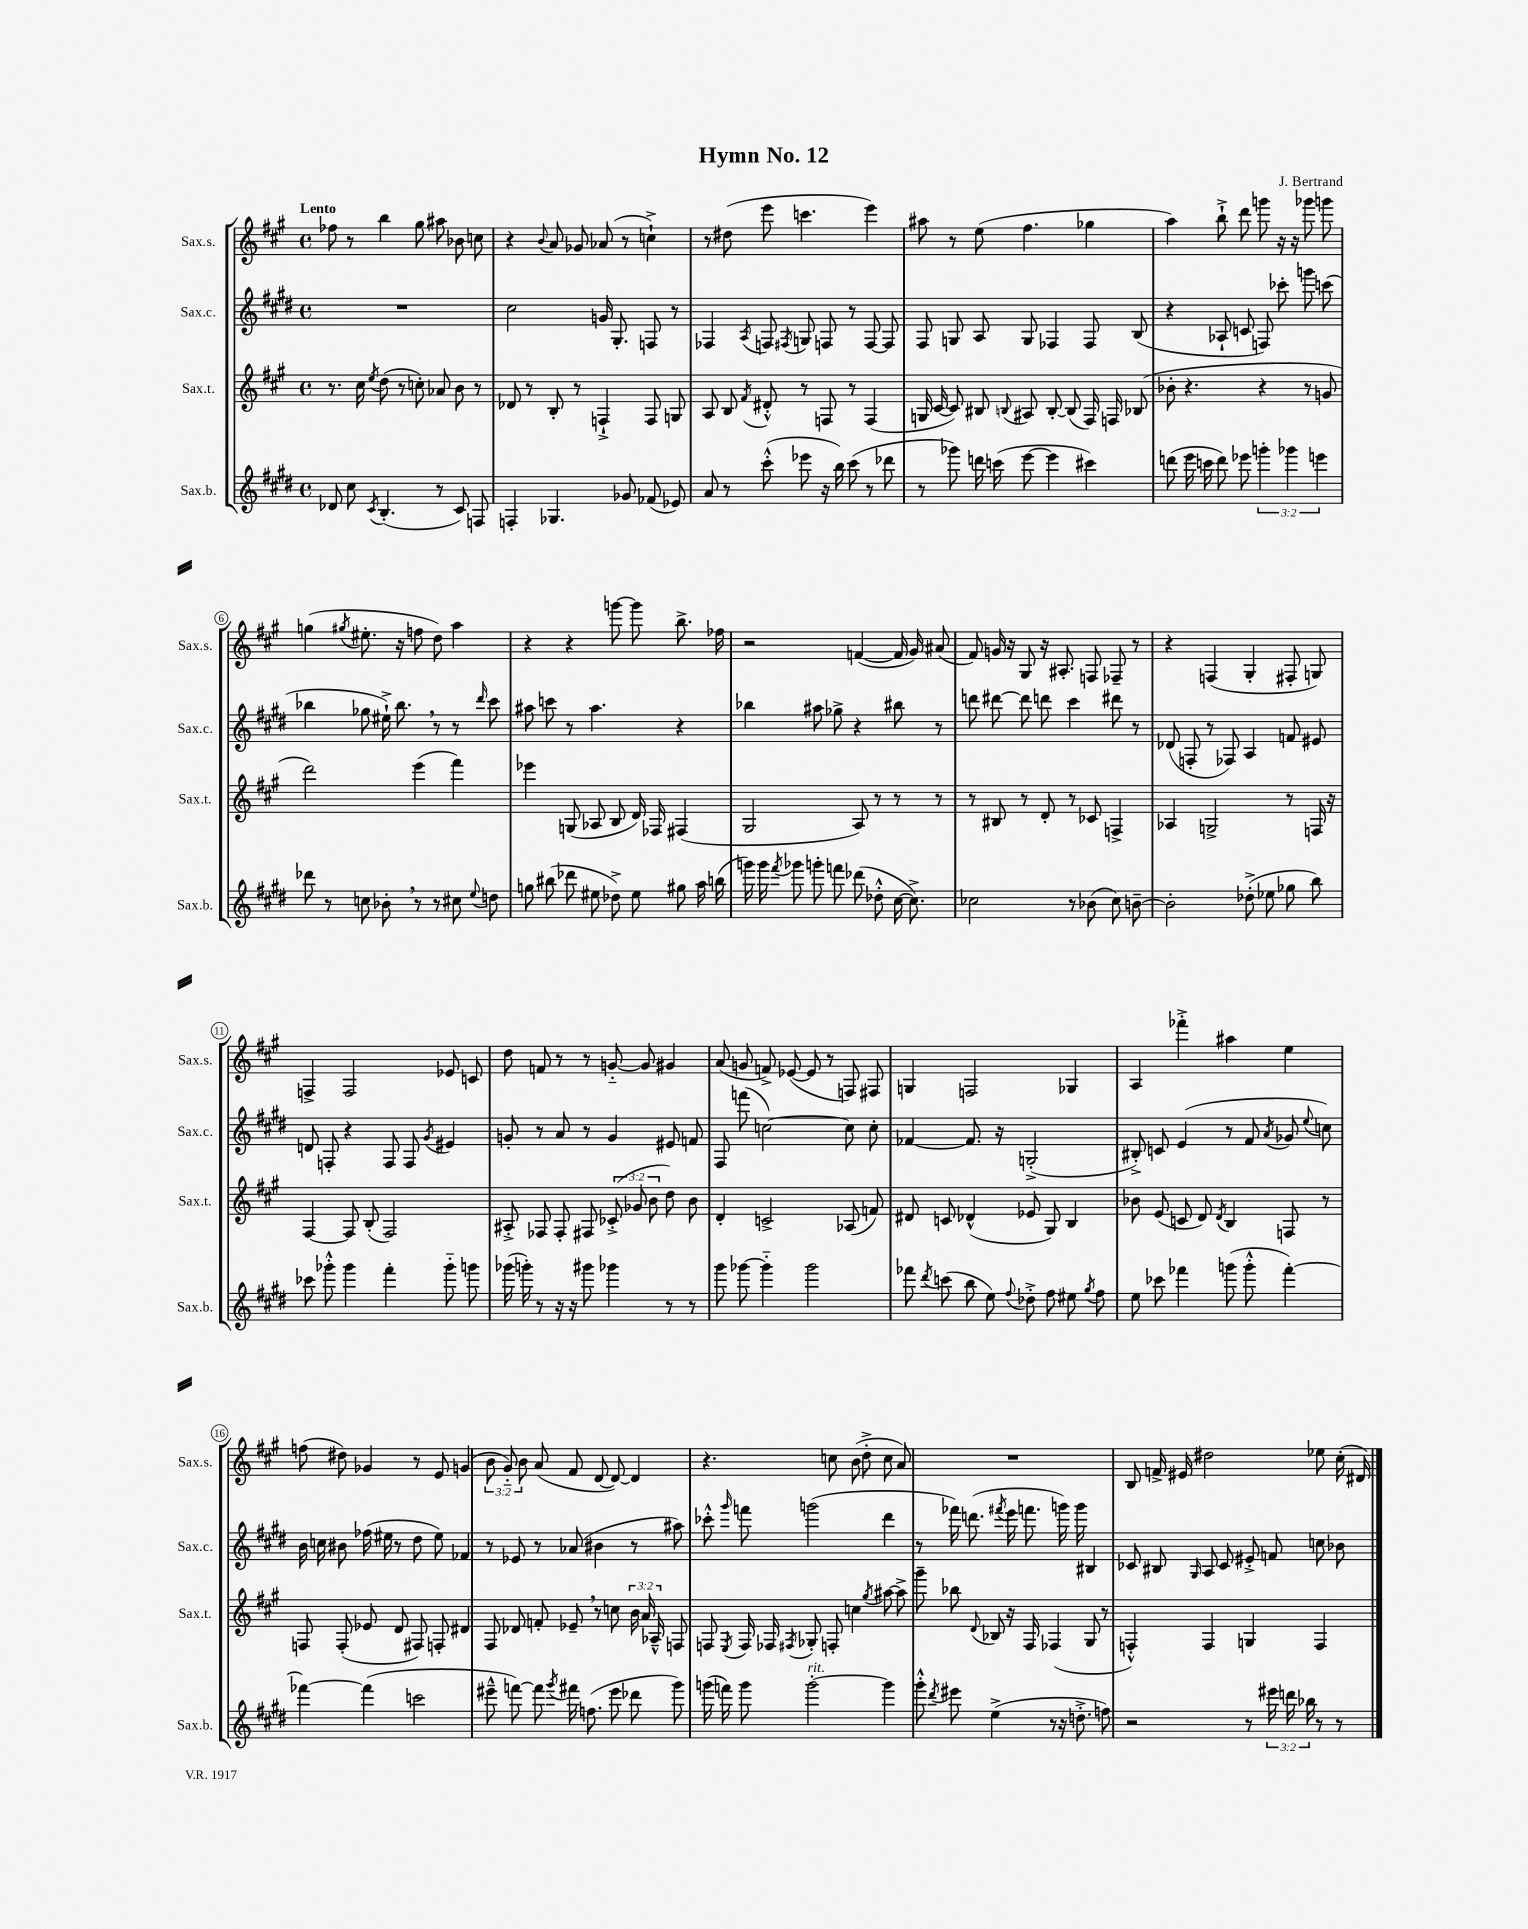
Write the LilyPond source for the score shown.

\header { title = "Hymn No. 12" composer = "J. Bertrand" }
<<
\new StaffGroup <<
\new Staff = "s0" \with { instrumentName = "Sax.s." shortInstrumentName = "Sax.s." } {
    \clef treble \key a \major \defaultTimeSignature \time 4/4 \override Staff.TupletNumber.text = #tuplet-number::calc-fraction-text \tempo "Lento"
    \autoBeamOff fes''8 r8 b''4 gis''8 ais''8 bes'8 c''8 |
    r4 \appoggiatura { b'8 } a'8 ges'8 aes'8( r8 c''4-!->) |
    r8 dis''8( e'''8 c'''4. e'''4) |
    ais''8 r8 e''8( fis''4. ges''4 |
    a''4) b''8-!-> d'''8 g'''8 r16 r16 ges'''8 g'''8 |
    g''4( \acciaccatura { gis''8 } eis''8.-. r16 f''8 d''8) a''4 |
    r4 r4 g'''8~ g'''8 b''8.-> fes''16 |
    r2 f'4~( f'16 gis'16) ais'8( |
    fis'8) g'16 r16 gis8 r16 ais8.-. f8 fes8-- r8 |
    r4 f4( gis4-. fis8-. g8) |
    f4-> f2 ees'8 c'8 |
    d''8 f'8 r8 r8 g'8~-_ g'8 gis'4 |
    a'8( g'8 f'8->) ees'8~( ees'8 r8 f8) fis8 |
    g4 f2 ges4 |
    a4 fes'''4-.-> ais''4 e''4 |
    f''8( dis''8) ges'4 r8 e'8 g'4( |
    \tuplet 3/2 { b'8 gis'8-_) b'8 } a'8( fis'8 d'8~ d'8~) d'4 |
    r4. c''8 b'8( d''8-.-> c''8 a'8) |
    R1 |
    b8 f'16-> eis'16 dis''2 ees''8 cis''16-.( dis'16) \bar "|." |
}
\new Staff = "s1" \with { instrumentName = "Sax.c." shortInstrumentName = "Sax.c." } {
    \clef treble \key e \major \defaultTimeSignature \time 4/4
    \autoBeamOff R1 |
    cis''2 g'16 gis8.-. f8 r8 |
    fes4 \acciaccatura { a8 } f8 \acciaccatura { fis8 } g8 f8 r8 f8~ f8 |
    fis8 g8 a8 g8 fes4 fes8 b8( |
    r4 aes8-! c'8 f8) ces'''8-. g'''8 c'''8( |
    bes''4 ges''8 eis''16-!->) bes''8. \breathe r8 r8 \grace { dis'''16 } cis'''8 |
    ais''8 c'''8 r8 ais''4. r4 |
    bes''4 ais''8 ges''8-> r4 bis''8 r8 |
    d'''8 dis'''8~ dis'''8 d'''8 cis'''4 dis'''8 r8 |
    des'8( f8-. r8 fes8) a4 f'8 eis'8 |
    d'8 f8-. r4 f8 f8 \acciaccatura { gis'8 } eis'4 |
    g'8-. r8 a'8 r8 g'4 eis'8 f'8 |
    fis8 f'''8( c''2~) c''8 c''8-. |
    fes'4~ fes'8. r16 g2-.->( |
    bis8-.->) c'8 e'4( r8 fis'8 \acciaccatura { a'8 } ges'8 \appoggiatura { e''8 } c''8) |
    b'16 c''16 bis'8 fes''16( eis''16 r8 dis''8 eis''8) fes'4 |
    r8 ees'8 r8 aes'8( bis'4 r8 ais''8) |
    ces'''8-.-^ \grace { gis'''16 } f'''8 g'''2( dis'''4 |
    r8 fes'''16) d'''8.( \acciaccatura { fis'''8 } e'''16 f'''8. g'''16) g'''16 bis4 |
    ces'8 bis8 \grace { gis16 } a8 ces'8 eis'8-.-> f'8 c''8 bes'8 \bar "|." |
}
\new Staff = "s2" \with { instrumentName = "Sax.t." shortInstrumentName = "Sax.t." } {
    \clef treble \key a \major \defaultTimeSignature \time 4/4 \override Staff.TupletNumber.text = #tuplet-number::calc-fraction-text
    \autoBeamOff r8. cis''16 \acciaccatura { e''8 } d''8( r8 c''8-.) aes'8 b'8 r8 |
    des'8 r8 b8-. r8 f4-!-> f8 g8 |
    a8 b8 \acciaccatura { fis'8 } dis'8-.-^ r8 f8 r8 f4( |
    g16 cis'16~ cis'8) bis8 \appoggiatura { b8 } ais8 b8~-. b8( fis16) f16 bes8( |
    bes'8-. r4. r4 r8 g'8 |
    d'''2) e'''4( fis'''4) |
    ees'''4 g8( aes8 b8 d'16) fes16 fis4( |
    gis2 a8) r8 r8 r8 |
    r8 bis8 r8 d'8-. r8 ces'8 f4-> |
    aes4 g2-> r8 f16 r16 |
    fis4~ fis8 b8-.( fis2) |
    ais8-.-> fes8 fes8-. fis8 \tuplet 3/2 { ces'8-.->( ges'8 b'8 } d''8) b'8 |
    d'4-. c'2-> aes8( f'8) |
    dis'8 c'8 des'4-^( ees'8 gis8) b4 |
    bes'8 e'8( c'8 d'8) \acciaccatura { d'8 } b4 f8 r8 |
    f8 f8-.( ees'8 d'8 fis8) f8-. dis'4 |
    fis8 des'8 f'8-. ees'8-- \breathe r8 c''8 \tuplet 3/2 { b'16 a'16 aes16---^ } f8 |
    f8 \acciaccatura { e8 } f16 fes16 \acciaccatura { fis8 } ges8-. f8-. c''4 \acciaccatura { gis''8 } ais''8~ ais''8-> |
    gis'''8-- bes''8 \appoggiatura { d'8 } bes8 r16 fis16 fes4( gis8 r8 |
    f4-.-^) f4 g4 f4 \bar "|." |
}
\new Staff = "s3" \with { instrumentName = "Sax.b." shortInstrumentName = "Sax.b." } {
    \clef treble \key e \major \defaultTimeSignature \time 4/4 \override Staff.TupletNumber.text = #tuplet-number::calc-fraction-text
    \autoBeamOff des'8 cis''8 \acciaccatura { cis'8 } b4.-.( r8 cis'8) f8 |
    f4-. ges4. ges'8 fes'8( ees'8) |
    a'8 r8 cis'''8-.-^( ees'''8 r16 b''16) cis'''8( r8 des'''8 |
    r8 ges'''8) d'''16 c'''16( e'''8~ e'''4 cis'''4) |
    d'''8( e'''16 c'''16 d'''8) ees'''8 \tuplet 3/2 { g'''4-. ges'''4 e'''4 } |
    des'''8 r8 c''8 bes'8-. \breathe r8 r8 cis''8 \appoggiatura { e''8 } d''8 |
    g''8 bis''8( des'''8 eis''8 des''8->) eis''8 gis''8 a''16 b''16( |
    g'''16) g'''16 \acciaccatura { fis'''8 } ges'''8 g'''8-. f'''8 des'''8( des''8-.-^ cis''16~ cis''8.->) |
    ces''2 r8 bes'8( ces''8) b'8~-- |
    b'2-. des''8-.->( ees''8 ges''8 b''8) |
    ces'''8 ges'''8-.-^ ges'''4 fis'''4-. ges'''8-_ g'''8 |
    ges'''16( g'''16-.) r8 r16 r16 gis'''8 ges'''4 r8 r8 |
    gis'''8 ges'''8~ ges'''4-_ ges'''2 |
    fes'''8 \acciaccatura { dis'''8 } c'''8( b''8 e''8) \appoggiatura { fis''8 } des''8-.-> fis''8 eis''8 \acciaccatura { gis''8 } fis''8 |
    e''8 ces'''8 fes'''4 g'''8( g'''8-.-^ fes'''4~-.) |
    fes'''4~ fes'''4( c'''2 |
    eis'''8---^ f'''8~) f'''8 \acciaccatura { gis'''8 } fis'''16 f''8.( eis'''8 des'''8 gis'''8) |
    g'''16( f'''16) g'''8 g'''2~-.^\markup { \italic "rit." } g'''4 |
    gis'''8-.-^ \acciaccatura { dis'''8 } eis'''8 e''4->( r8 r16 d''8.-.-> f''8) |
    r2 r8 \tuplet 3/2 { eis'''16 d'''16 bes''16 } r8 r8 \bar "|." |
}
>>
>>
\layout { \context { \Score \override BarNumber.stencil = #(make-stencil-circler 0.1 0.3 ly:text-interface::print) } }
